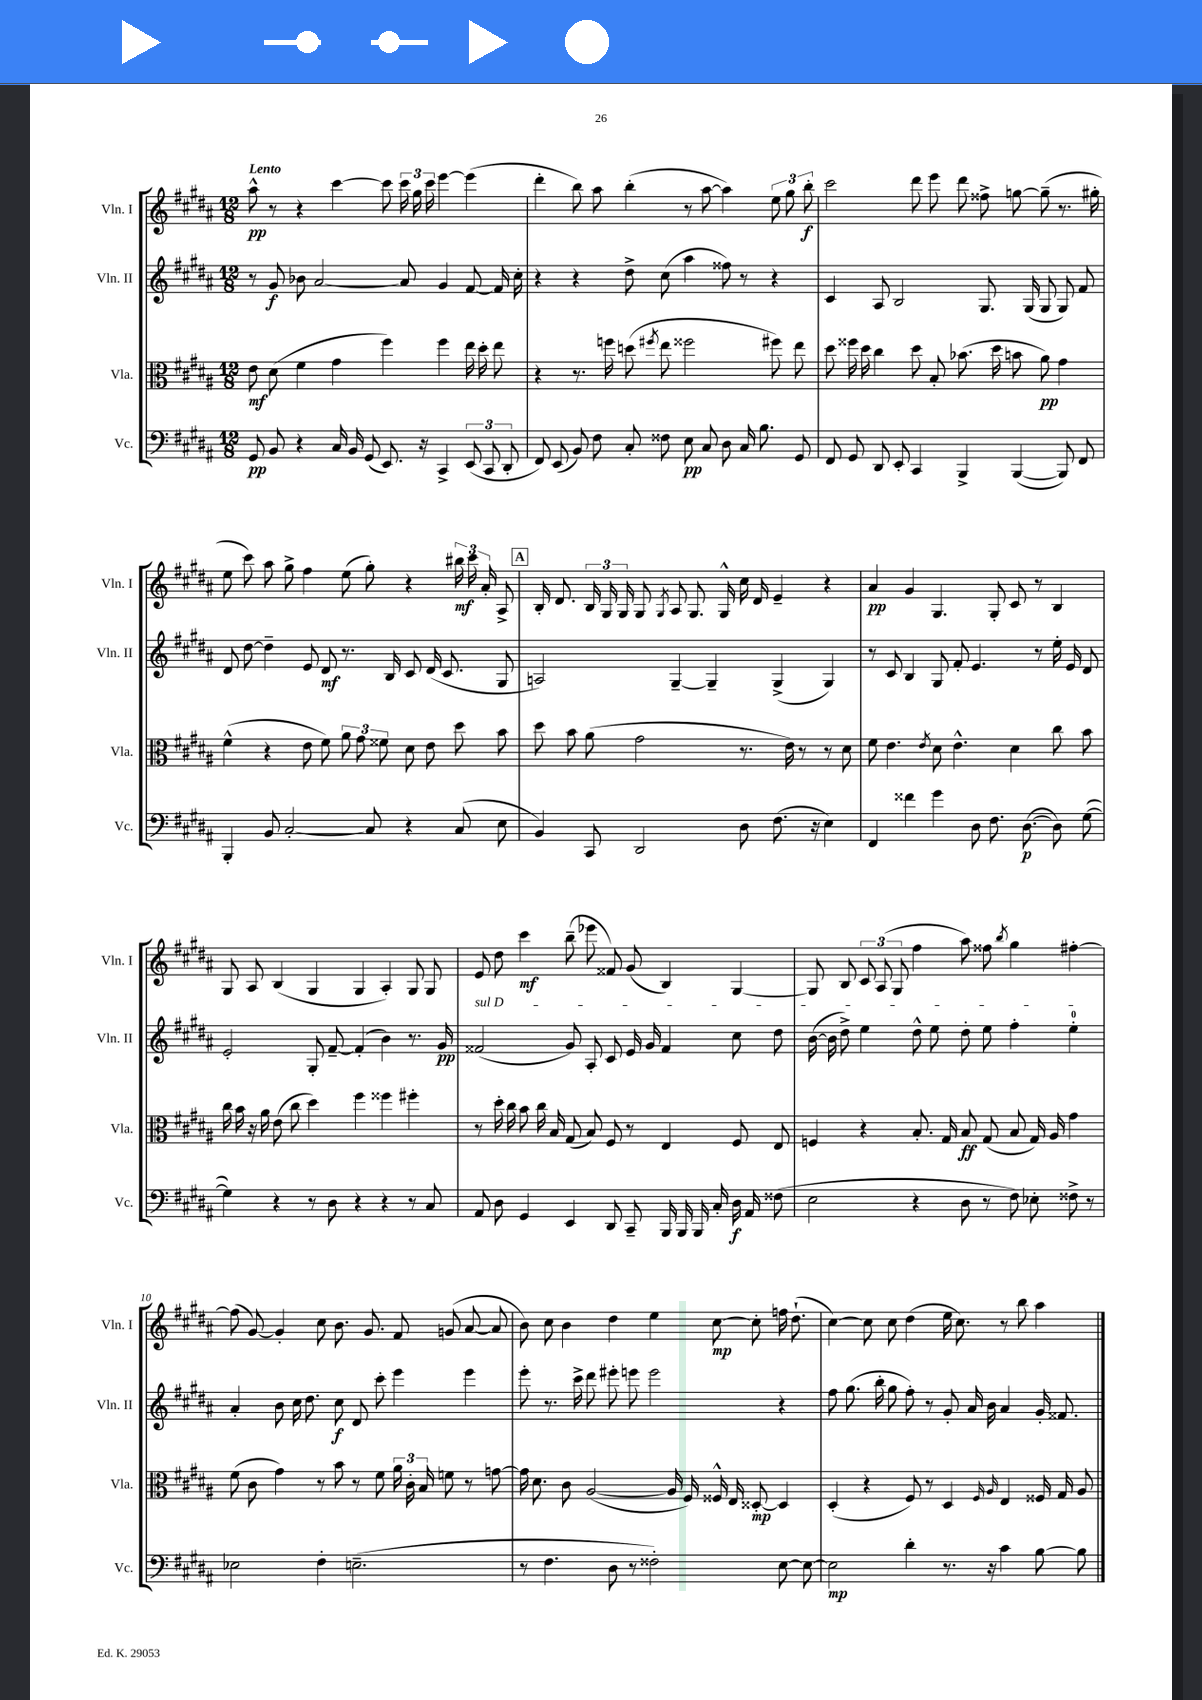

**kern	**kern	**kern	**kern
*staff4	*staff3	*staff2	*staff1
*clefF4	*clefC3	*clefG2	*clefG2
*k[f#c#g#d#a#]	*k[f#c#g#d#a#]	*k[f#c#g#d#a#]	*k[f#c#g#d#a#]
*M12/8	*M12/8	*M12/8	*M12/8
8GG#/	8e\	8r	8aa#^^\
8BB/	(8d#\	8g#/	8r
4r	4f#\	8b-\	4r
.	.	[2a#/	.
16C#/	4g#\	.	[4ccc#\
16BB/	.	.	.
(8GG#/	.	.	.
8.EE/)	4ff#\)	.	8ccc#\]
.	.	8a#/]	24ccc#\
.	.	.	24gg#\
16r	.	.	.
.	.	.	24ccc#\
4CC#^/	4ff#\	4g#/	[4eee\
(12EE/	16ee\	[8f#/	(4eee\]
.	16dd#'\	.	.
12CC#/	.	.	.
.	8ee\	16f#/]	.
12DD#'/	.	.	.
.	.	16cc#'\	.
=	=	=	=
8FF#/)	4r	4r	4ddd#'\
(8EE/	.	.	.
8BB/)	8.r	4r	8bb\)
8F#\	.	.	8aa#\
.	16ff\	.	.
8C#'/	(8dd\	8dd#^\	(4bb'\
.	8qff#/	.	.
8F##\	8ee\	(8cc#\	.
8E\	2ff##\	4aa#\	8r
8C#/	.	.	[8aa#\
8D#\	.	8ff##\)	4aa#\])
16C#/	.	8r	.
8.B\	.	.	.
.	8ff#\)	4r	12ee\
.	.	.	12gg#\
8GG#/	8ee\	.	.
.	.	.	12bb'\
=	=	=	=
8FF#/	8dd#\	4c#/	2ccc#\
8GG#/	16ff##\	.	.
.	16dd#\	.	.
8DD#/	4cc#\	8A#/	.
8EE'/	.	2B/	.
4CC#/	8dd#\	.	8ddd#\
.	8B'/	.	8eee\
4BBB^/	(8.b-\	.	8ddd#\
.	.	8.G#/	8ff##^\
.	16dd#\	.	.
([4BBB/	8b\	.	[8gg\
.	.	(16G#/	.
.	8a#\)	8G#/	(8gg~\]
8BBB/])	4g#\	8G#/)	8.r
8FF#/	.	8f#/	.
.	.	.	16gg#'\
=	=	=	=
4BBB'/	(4f#^^\	8d#/	8ee\
.	.	[8dd#\	8ccc#\)
8BB/	4r	4dd#~\]	8aa#\
[2C#'/	.	.	8gg#^\
.	8e\	8e/	4ff#\
.	8f#\)	8d#/	.
.	12a#\	8.r	(8ee\
.	12g#\	.	.
8C#/]	.	.	8gg#'\)
.	12f##\	.	.
.	.	16B/	.
4r	8d#\	8c#/	4r
.	8e\	(16d#/	.
.	.	8.c#/	.
(8C#/	8dd#\	.	24bb#\
.	.	.	24ccc#\
.	.	.	24a#'/
8E\	8b\	8G#/	8A#^/
=	=	=	=
4BB/)	8dd#\	2A/)	16B'/
.	.	.	8.d#/
.	8b\	.	.
8CC#/	(8a#\	.	24B/
.	.	.	24G#/
.	.	.	24G#/
2DD#/	2g#\	.	8G#/
.	.	.	8qG#/
.	.	[4G#~/	8A#/
.	.	.	8.G#/
.	.	4G#~/]	.
.	.	.	16G#^^/
8D#\	8.r	.	16cc#\
.	.	.	16d#/
(8.F#\	.	(4G#^/	4e~/
.	16e\)	.	.
.	8r	.	.
16r	.	.	.
4E\)	8r	4G#/)	4r
.	8d#\	.	.
=	=	=	=
4FF#/	8f#\	8r	4a#/
.	4.e\	8c#/	.
4f##\	.	4B/	4g#/
.	8qe/	.	.
4g#\	8d#\	8G#/	4.G#/
.	4.e^^\	8f#'/	.
8D#\	.	4.e/	.
8.F#\	.	.	8G#'/
.	4d#\	.	8c#/
([8.D#\	.	.	.
.	.	8r	8r
8D#\])	8cc#\	16ee'\	4B/
.	.	16e/	.
([8G#\	8b\	8d#/	.
=	=	=	=
4G#\])	16cc#\	2e'/	8G#/
.	16b\	.	.
.	16r	.	8A#/
.	16a#\	.	.
4r	(8e\	.	(4B/
.	8cc#\	.	.
8r	4dd#\)	8G#'/	4G#/
8D#\	.	[8f#~/	.
4r	4ff#\	(4f#'/]	4G#/
4r	4ff##\	4b\)	4A#'/)
8r	4ff#'\	8.r	8G#/
8C#/	.	.	8G#/
.	.	16g#/	.
=	=	=	=
8AA#/	8r	(2f##/	8e/
8D#\	16dd#'\	.	8dd#\
.	16cc#\	.	.
4GG#/	8b\	.	4ccc#\
.	16cc#\	.	.
.	16B/	.	.
4EE/	(8G#/	8g#/)	(8bb~\
.	8B/)	8A#'/	8eee-\
8DD#/	8F#/	8c#/	8f##/)
8CC#~/	8r	16e/	(8g#/
.	.	16g#/	.
16BBB/	4E/	4f##/	4B/)
16BBB/	.	.	.
16BBB/	.	.	.
16C#'/	.	.	.
16D#\	8F#/	8cc#\	[4G#/
16AA#/	.	.	.
(8F##\	8E/	8dd#\	.
=	=	=	=
2E\	4F/	([16b\	8G#/]
.	.	16b\]	.
.	.	8dd#^\)	8B/
.	4r	4ee\	12c#/
.	.	.	(12A#/
.	.	.	12G#/
4r	8.B'/	8dd#^^\	4ff#\
.	.	8ee\	.
.	16G#/	.	.
8D#\	8B/	8dd#'\	8aa#\)
8r	(8G#/	8ee\	8ff##\
.	.	.	8qbb/
8F#\)	8B/	4ff#'\	4gg#\
8E-'\	16G#/)	.	.
.	16A#/	.	.
8F##^\	4g#\	4ee'\	[4ff#'\
8r	.	.	.
=	=	=	=
2E-\	(8f#\	4a#'/	(8ff#\]
.	8c#\	.	[8g#/)
.	4g#\)	8b\	4g#'/]
.	.	16cc#\	.
.	.	8.dd#\	.
4F#'\	8r	.	8cc#\
.	8b\	8cc#\	8.b\
(2.E~\	8r	8d#/	.
.	.	.	8.g#/
.	8f#\	8ccc#'\	.
.	24a#\	4eee\	8f#/
.	24c#'\	.	.
.	24B/	.	.
.	8f\	.	(8g/
.	8r	4eee\	[8a#/
.	[8g\	.	8a#/]
=	=	=	=
8r	16g\]	8eee'\	8b\)
.	8.d#\	.	.
4.F#\	.	8.r	8cc#\
.	8c#\	.	4b\
.	.	16ccc#^\	.
.	([2A#/	8ddd#\	.
8D#\	.	8eee#'\	4dd#\
8r	.	8eee\	.
2F##'\)	.	2eee\	4ee\
.	16A#/]	.	.
.	16F#/)	.	.
.	16F##^^/	.	[8cc#\
.	16E/	.	.
.	[8D##'/	.	8cc#'\]
[8E\	4D##/]	4r	16ff\
.	.	.	(8.dd#`\
8E\_	.	.	.
=	=	=	=
2E\]	(4D#'/	8ff#\	[4cc#\)
.	.	(8.gg#\	.
.	4r	.	8cc#\]
.	.	16bb'\	.
.	.	8gg#\	8cc#\
4d#'\	8F#/)	8ff#'\)	(4dd#\
.	8r	8r	.
8.r	4D#/	8g#'/	16ee\
.	.	.	8.cc#\)
.	.	16a#/	.
16r	.	16b\	.
.	16qqF#/	.	.
.	16qqA#/	.	.
4c#\	4E/	4a#/	8r
.	.	.	8bb\
[8B\	16F##/	16g#'/	4aa#\
.	16G#/	8.f##/	.
8B\]	8A#/	.	.
==	==	==	==
*-	*-	*-	*-
